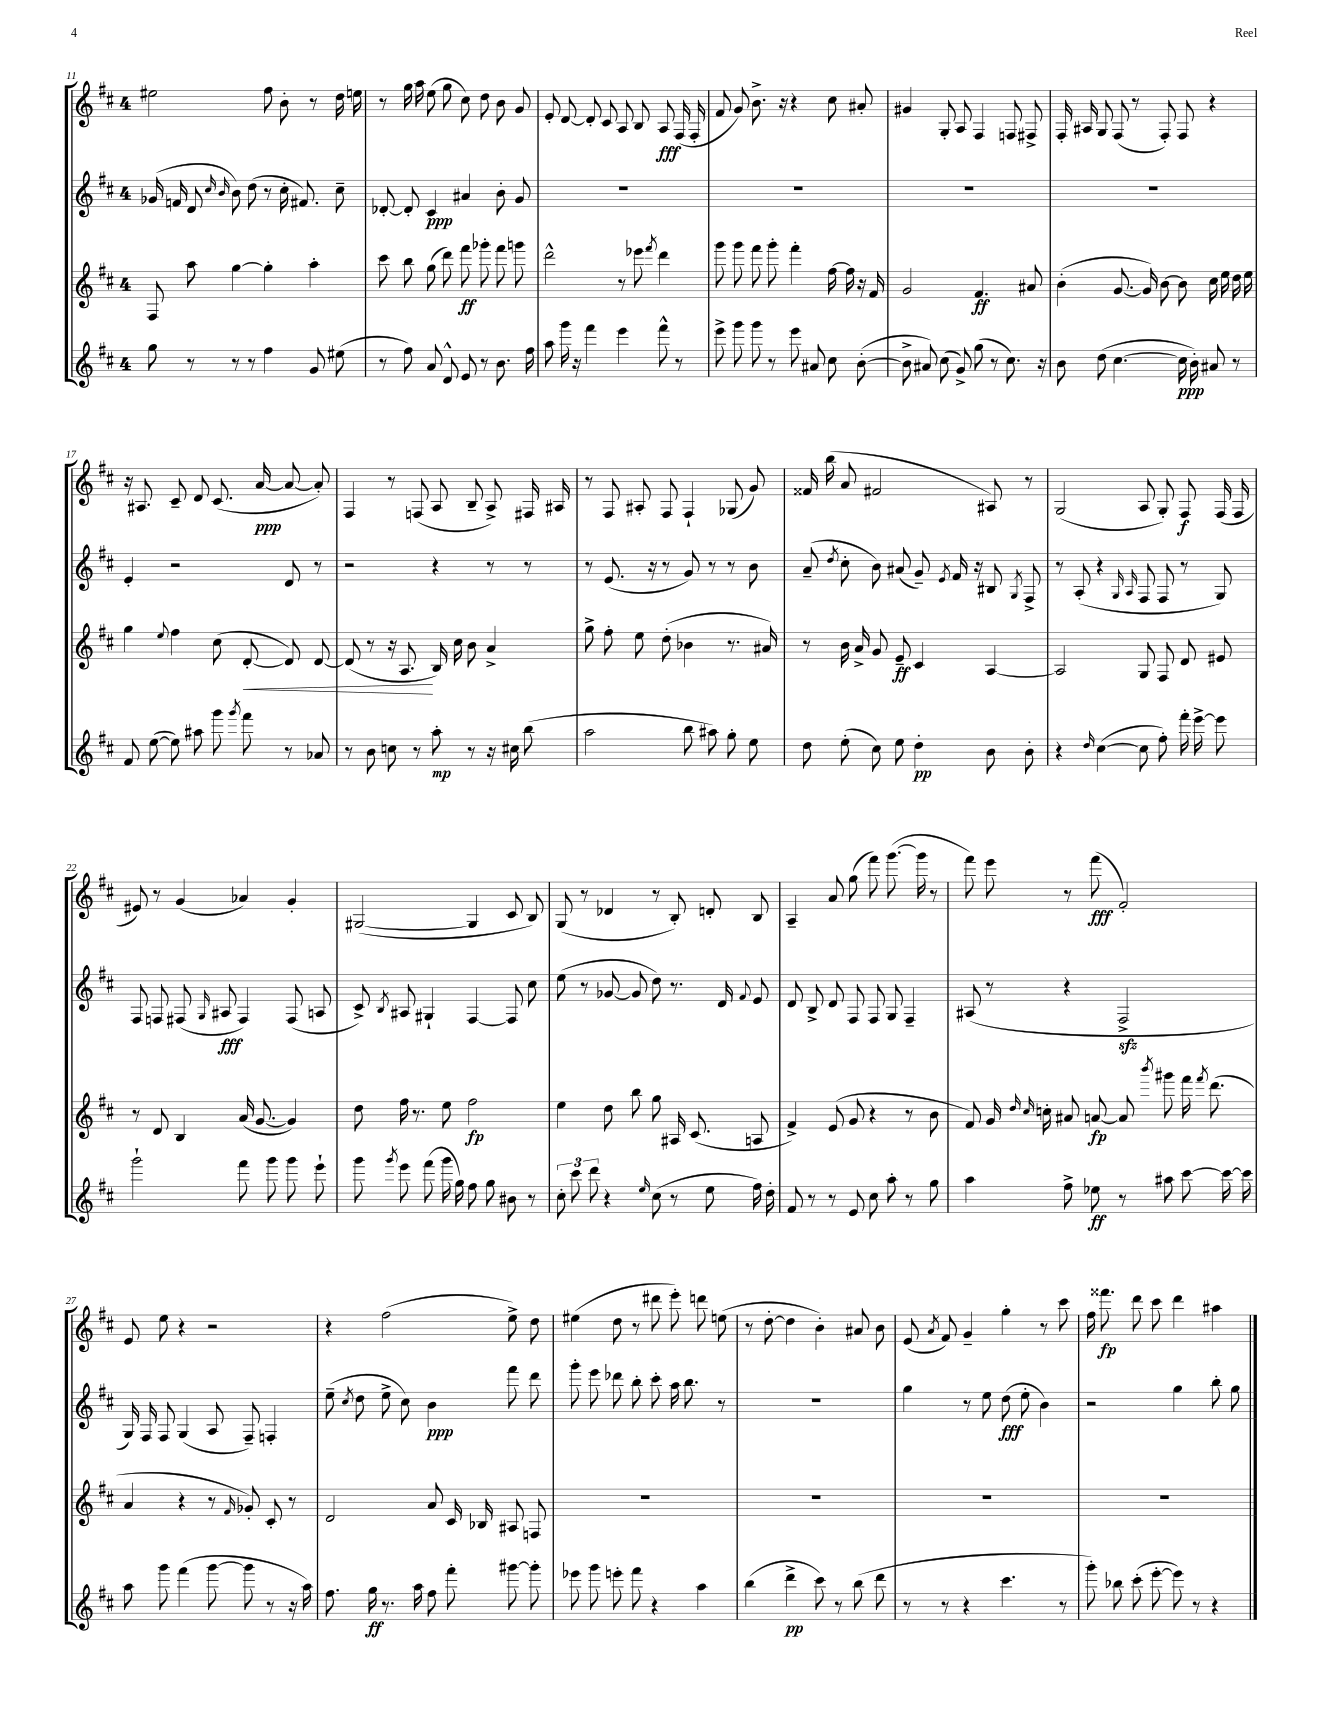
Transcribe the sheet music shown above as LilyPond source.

<<
\new StaffGroup <<
\new Staff = "s0" {
    \clef treble \key d \major \once \override Staff.TimeSignature.style = #'single-digit \time 4/4
    \autoBeamOff eis''2 fis''8 b'8-. r8 d''16 e''16 |
    r8 g''16 a''16 e''8( g''8 cis''8) d''8 b'8 g'8 |
    e'8-. d'8~ d'8-. cis'8 a8 b8 a8\fff fis16( fis16-. |
    fis'8 g'8) b'8.-> r16 r4 cis''8 ais'8-. |
    gis'4 g8-. a8 fis4 f8 fis8-> |
    fis16-. ais16 g8 fis8( r8 fis8-.) fis8 r4 |
    r16 ais8. cis'8-- d'8 cis'8.( a'16~\ppp a'8~ a'8-.) |
    fis4 r8 f8( a8 b8-- a8->) fis16 ais16 |
    r8 fis8 ais8-. fis8 fis4-! ges8( g'8) |
    fisis'16 b''16( a'8 fis'2 ais8) r8 |
    g2( a8 g8-.) fis8\f fis16( fis16 |
    eis'8) r8 g'4( aes'4) g'4-. |
    gis2~( gis4 cis'8 b8) |
    g8( r8 des'4 r8 b8-.) d'8-. b8 |
    a4-- a'8 g''8( fis'''8) g'''8.~( g'''16 r8 |
    fis'''8) e'''8 r8 fis'''8\fff( fis'2-.) |
    e'8 e''8 r4 r2 |
    r4 fis''2( e''8->) d''8 |
    eis''4( d''8 r8 dis'''8 e'''8-.) d'''8 e''8( |
    r8 d''8~-. d''4 b'4-.) ais'8 b'8 |
    e'8( \acciaccatura { a'8 } fis'8) g'4-- g''4-. r8 cis'''8 |
    fis''16 fisis'''8.\fp d'''8 cis'''8 d'''4 ais''4 \bar "|." |
}
\new Staff = "s1" {
    \clef treble \key d \major \once \override Staff.TimeSignature.style = #'single-digit \time 4/4
    \autoBeamOff ges'16( f'16 d'8 \grace { cis''16 b'16 } b'8) d''8( r8 cis''16-. fis'8.) cis''8-- |
    des'8~-. des'8-. cis'4\ppp ais'4 b'8-. g'8 |
    R1 |
    R1 |
    R1 |
    R1 |
    e'4-. r2 d'8 r8 |
    r2 r4 r8 r8 |
    r8 e'8.( r16 r8 g'8) r8 r8 b'8 |
    a'8--( \acciaccatura { d''8 } cis''8-. b'8) ais'8( g'8--) \acciaccatura { e'8 } fis'16 r16 bis8 \acciaccatura { g8 } fis8-> |
    r8 a8-.( r4 \grace { g16 a16 } fis8 fis8 r8 g8) |
    fis8 f8 fis8( \grace { g16 } ais8\fff fis4) fis8( a8 |
    cis'8->) \acciaccatura { b8 } ais8 gis4-! fis4~ fis8 cis''8 |
    e''8( r8 ges'8~ ges'8 d''8) r8. d'16 \appoggiatura { fis'8 } e'8 |
    d'8 b8-> d'8 fis8 fis8 g8 fis4-- |
    ais8( r8 r4 fis2->\sfz |
    g16) fis16 fis8 g4( a8 fis8--) f4-. |
    e''8--( \acciaccatura { cis''8 } d''8 e''8-> cis''8) b'4\ppp fis'''8 d'''8 |
    g'''8-. e'''8 des'''8 b''8-. cis'''8-. a''16 b''8. r8 |
    R1 |
    g''4 r8 e''8 d''8\fff( e''8-. b'4) |
    r2 g''4 b''8-. g''8 \bar "|." |
}
\new Staff = "s2" {
    \clef treble \key d \major \once \override Staff.TimeSignature.style = #'single-digit \time 4/4
    \autoBeamOff fis8 a''8 g''4~ g''4-. a''4-. |
    cis'''8 b''8 g''8( d'''8) fis'''8\ff ges'''8-. fis'''8 g'''8 |
    d'''2-^ r8 ees'''8 \acciaccatura { fis'''8 } d'''4 |
    g'''8 g'''8 fis'''8 g'''8-. fis'''4-. fis''16~ fis''16 r16 fis'16 |
    g'2 fis'4.\ff ais'8 |
    b'4-.( g'8.~ g'16) b'8~ b'8 cis''16 e''16 d''16 e''16 |
    g''4 \appoggiatura { e''8 } fis''4 cis''8( d'8~-.\< d'8) d'8~ |
    d'8( r8 r16 a8.\! b16) cis''16 b'8 a'4-> |
    g''8-> fis''8-. e''8 d''8-.( bes'4 r8. ais'16) |
    r8 b'16 a'16-> g'8 e'8--\ff cis'4 a4~ |
    a2 g8 fis8 d'8 eis'8 |
    r8 d'8 b4 a'16( g'8.~ g'4) |
    d''8 fis''16 r8. e''8 fis''2\fp |
    e''4 d''8 b''8 g''8 ais16 cis'8.( a8 |
    fis'4->) e'8( g'8 r4 r8 b'8 |
    fis'8) g'16 \grace { d''16 cis''16 } c''16-. ais'8 a'8~\fp a'8 \acciaccatura { b'''8 } gis'''8 fis'''16 \acciaccatura { fis'''8 } d'''8.( |
    a'4 r4 r8 \grace { fis'16 } ges'8-.) cis'8-. r8 |
    d'2 a'8 cis'16 bes16 ais8 f8 |
    R1 |
    R1 |
    R1 |
    R1 \bar "|." |
}
\new Staff = "s3" {
    \clef treble \key d \major \once \override Staff.TimeSignature.style = #'single-digit \time 4/4
    \autoBeamOff g''8 r8 r8 r8 fis''4 g'8 eis''8( |
    r8 fis''8) a'8 d'8-^ e'8 r8 b'8. fis''16 |
    a''8 g'''16 r16 fis'''4 e'''4 fis'''8-^ r8 |
    e'''8-> g'''8 g'''8 r8 e'''8 ais'8 cis''8 b'8~-.( |
    b'8-> ais'8) cis''8( g'8->) g''8( r8 cis''8.) r16 |
    b'8 d''8( cis''4.~ cis''16\ppp b'16-.) ais'8 r8 |
    fis'8 e''8~( e''8) ais''8 g'''8 \acciaccatura { g'''8 } fis'''8 r8 aes'8 |
    r8 b'8 c''8 r8 a''8-.\mp r8 r16 cis''16 b''8( |
    a''2 b''8 ais''8) g''8-. e''8 |
    d''8 e''8-.( cis''8) e''8 d''4-.\pp b'8 b'8-. |
    r4 \grace { d''16 } cis''4~( cis''8 fis''8-.) fis'''16-. e'''16~-> e'''8 |
    g'''2-! fis'''8 g'''8 g'''8 e'''8-! |
    g'''8 \acciaccatura { g'''8 } e'''8 fis'''8( g'''16 g''16) fis''8 g''8 bis'8 r8 |
    \tuplet 3/2 { cis''8-. cis'''8 d'''8 } r4 \grace { e''16 } cis''8( r8 e''8 fis''16) d''16-. |
    fis'8 r8 r8 e'8 cis''8 a''8-. r8 g''8 |
    a''4 fis''8-> ees''8\ff r8 ais''8 cis'''8~ cis'''16~ cis'''16 |
    a''8 g'''8 fis'''4( g'''8~ g'''8 r8 r16 a''16) |
    fis''8. g''16\ff r8. a''16 fis''8 fis'''8-. gis'''8~ gis'''8-. |
    ees'''8 g'''8 e'''8-. fis'''8 r4 a''4 |
    b''4( d'''4->\pp cis'''8) r8 b''8( d'''8 |
    r8 r8 r4 cis'''4. r8 |
    g'''8-.) bes''8 cis'''8-.( e'''8~-. e'''8) r8 r4 \bar "|." |
}
>>
>>
\layout { \context { \Score currentBarNumber = #11 } }
